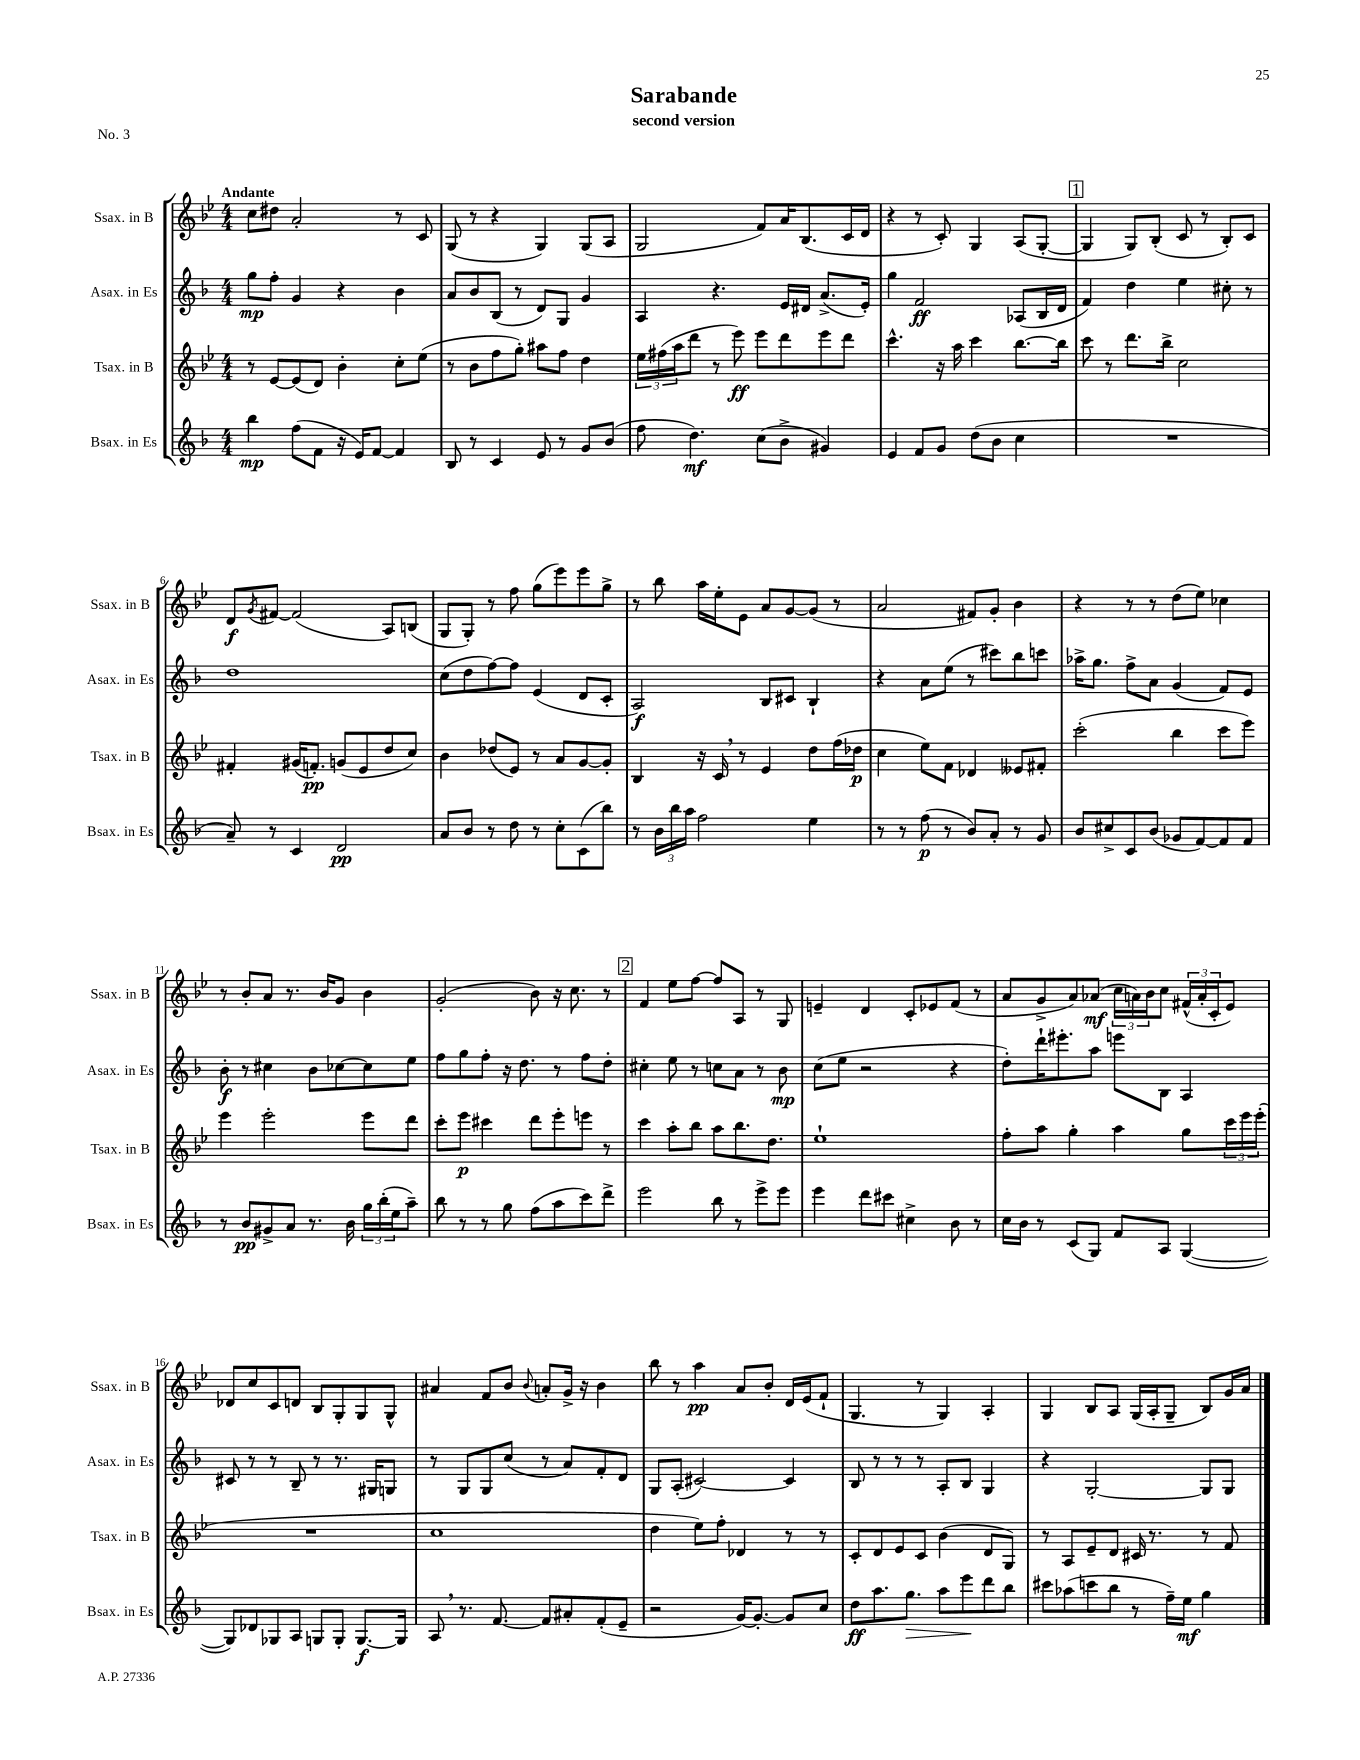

**kern	**dynam	**kern	**dynam	**kern	**dynam	**kern	**dynam
*part4	*part4	*part3	*part3	*part2	*part2	*part1	*part1
*staff4	*staff4	*staff3	*staff3	*staff2	*staff2	*staff1	*staff1
*I"Bsax. in Es	*	*I"Tsax. in B	*	*I"Asax. in Es	*	*I"Ssax. in B	*
*I'Bsax. in Es	*	*I'Tsax. in B	*	*I'Asax. in Es	*	*I'Ssax. in B	*
*clefG2	*	*clefG2	*	*clefG2	*	*clefG2	*
*k[b-]	*	*k[b-e-]	*	*k[b-]	*	*k[b-e-]	*
*M4/4	*	*M4/4	*	*M4/4	*	*M4/4	*
=1	=1	=1	=1	=1	=1	=1	=1
!	!	!	!	!	!	!LO:TX:a:B:t=Andante	!
4bb-\	mp	8r	.	8gg\L	mp	8cc\L	.
.	.	[8e-/L	.	8ff'\J	.	8dd#X\J	.
(8ff\L	.	(8e-/]	.	4g/	.	2a'/	.
8f\J	.	8d/J)	.	.	.	.	.
16r	.	4b-'\	.	4r	.	.	.
16e/KL)	.	.	.	.	.	.	.
[8f/J	.	.	.	.	.	.	.
4f/]	.	8cc'\L	.	4b-\	.	8r	.
.	.	(8ee-\J	.	.	.	8c/	.
=2	=2	=2	=2	=2	=2	=2	=2
8B-/	.	8r	.	8a/L	.	(8G/	.
8r	.	8b-\L	.	8b-/	.	8r	.
4c/	.	8ff\	.	(8B-/J	.	4r	.
.	.	8gg'\J)	.	8r	.	.	.
8e/	.	8aa#X\L	.	8d/L)	.	4G/)	.
8r	.	8ff\J	.	8G/J	.	.	.
8g/L	.	4dd\	.	4g/	.	(8G/L	.
(8b-/J	.	.	.	.	.	8A/J	.
=3	=3	=3	=3	=3	=3	=3	=3
8ff\	.	24ee-\LL	.	4A/	.	2G/	.
.	.	(24ff#X\	.	.	.	.	.
.	.	24aa\J	.	.	.	.	.
4.dd\)	mf	8ddd\J	.	.	.	.	.
.	.	8r	.	4.r	.	.	.
.	.	8eee-\)	ff	.	.	.	.
(8cc\L	.	8eee-\L	.	.	.	8f/L)	.
8b-^\J	.	8ddd\	.	16e/LL	.	16a/K	.
.	.	.	.	16d#X/JJ	.	(8.B-/	.
4g#X/)	.	8eee-\	.	(8.a^/L	.	.	.
.	.	8ddd\J	.	.	.	16c/L	.
.	.	.	.	16e'/Jk)	.	16d/JJ	.
=4	=4	=4	=4	=4	=4	=4	=4
4e/	.	4.ccc^^\	.	4gg\	.	4r	.
8f/L	.	.	.	2f/	ff	8r	.
8g/J	.	16r	.	.	.	8c'/)	.
.	.	16aa\	.	.	.	.	.
(8dd\L	.	4ccc\	.	.	.	4G/	.
8b-\J	.	.	.	.	.	.	.
4cc\	.	[8.bb-\L	.	(8A-X/L	.	(8A/L	.
.	.	.	.	16B-/L	.	[8G'/J	.
.	.	16bb-\Jk]	.	16d/JJ	.	.	.
!!LO:REH:place=s1:t=1
=5	=5	=5	=5	=5	=5	=5	=5
1r	.	8ccc\	.	4f/)	.	4G/]	.
.	.	8r	.	.	.	.	.
.	.	8.ddd\L	.	4dd\	.	8G/L)	.
.	.	.	.	.	.	(8B-'/J	.
.	.	16bb-^\Jk	.	.	.	.	.
.	.	2cc\	.	4ee\	.	8c/	.
.	.	.	.	.	.	8r	.
.	.	.	.	8cc#X'\	.	8B-'/L)	.
.	.	.	.	8r	.	8c/J	.
!!LO:LB:g=z
=6	=6	=6	=6	=6	=6	=6	=6
8a~/)	.	4f#X'/	.	1dd	.	8d/L	f
.	.	.	.	.	.	8qg/	.
8r	.	.	.	.	.	[8f#X/J	.
4c/	.	(16g#X/KL	.	.	.	(2f#/]	.
.	.	8.fn'/J)	pp	.	.	.	.
2d/	pp	(8gn/L	.	.	.	.	.
.	.	8e-/	.	.	.	.	.
.	.	8dd/	.	.	.	8A/L)	.
.	.	8cc/J)	.	.	.	(8Bn/J	.
=7	=7	=7	=7	=7	=7	=7	=7
8a/L	.	4b-\	.	(8cc\L	.	8G/L	.
8b-/J	.	.	.	8dd\	.	8G'/J)	.
8r	.	(8dd-X/L	.	[8ff\)	.	8r	.
8dd\	.	8e-/J)	.	8ff\J]	.	8ff\	.
8r	.	8r	.	(4e/	.	(8gg\L	.
8cc'\L	.	8a/L	.	.	.	8eee-\)	.
(8c\	.	[8g/	.	8d/L	.	8eee-\	.
8bb-\J)	.	8g'/J]	.	8c'/J	.	8gg^\J	.
=8	=8	=8	=8	=8	=8	=8	=8
8r	.	4B-/	.	2A/)	f	8r	.
24b-\LL	.	.	.	.	.	8bb-\	.
24bb-\	.	.	.	.	.	.	.
24aa\JJ	.	.	.	.	.	.	.
2ff\	.	16r	.	.	.	16aa\LL	.
.	.	16c,/	.	.	.	16ee-'\J	.
.	.	8r	.	.	.	8e-\J	.
.	.	4e-/	.	8B-/L	.	8a/L	.
.	.	.	.	8c#X/J	.	[8g/	.
4ee\	.	8dd\L	.	4B-`/	.	(8g/J]	.
.	.	(16ff\L	.	.	.	8r	.
.	.	16dd-X\JJ	p	.	.	.	.
=9	=9	=9	=9	=9	=9	=9	=9
8r	.	4cc\	.	4r	.	2a/	.
8r	.	.	.	.	.	.	.
(8ff\	p	8ee-\L)	.	8a\L	.	.	.
8r	.	8f\J	.	(8ee\J	.	.	.
8b-/L)	.	4d-X/	.	8r	.	8f#X/L)	.
8a'/J	.	.	.	8ccc#X\L)	.	8g'/J	.
8r	.	8e--X/L	.	8bb-\	.	4b-\	.
8g/	.	8f#X'/J	.	8cccn\J	.	.	.
=10	=10	=10	=10	=10	=10	=10	=10
8b-/L	.	(2ccc'\	.	16aa-X^\KL	.	4r	.
.	.	.	.	8.gg\J	.	.	.
8cc#X^/	.	.	.	.	.	.	.
8c/	.	.	.	8ff^\L	.	8r	.
(8b-/J	.	.	.	8a\J	.	8r	.
8g-X/L	.	4bb-\	.	(4g/	.	(8dd\L	.
[8f/)	.	.	.	.	.	8ee-\J)	.
8f/]	.	8ccc\L	.	8f/L)	.	4cc-X\	.
8f/J	.	8eee-\J)	.	8e/J	.	.	.
!!LO:LB:g=z
=11	=11	=11	=11	=11	=11	=11	=11
8r	.	4eee-\	.	8b-'\	f	8r	.
8b-/L	pp	.	.	8r	.	8b-'/L	.
8g#X^/	.	2eee-'\	.	4cc#X\	.	8a/J	.
8a/J	.	.	.	.	.	8.r	.
8.r	.	.	.	8b-\L	.	.	.
.	.	.	.	.	.	16b-/KL	.
.	.	.	.	[8cc-X\	.	8g/J	.
16b-\	.	.	.	.	.	.	.
24gg\LL	.	8eee-\L	.	8cc-\]	.	4b-\	.
(24bb-'\	.	.	.	.	.	.	.
24ee\J	.	.	.	.	.	.	.
8aa~\J)	.	8ddd\J	.	8ee\J	.	.	.
=12	=12	=12	=12	=12	=12	=12	=12
8bb-\	.	8ccc'\L	.	8ff\L	.	(2g'/	.
8r	.	8eee-\J	p	8gg\	.	.	.
8r	.	4ccc#X\	.	8ff'\J	.	.	.
8gg\	.	.	.	16r	.	.	.
.	.	.	.	8.dd\	.	.	.
(8ff\L	.	8ddd\L	.	.	.	8b-\)	.
8aa\	.	8eee-'\	.	8r	.	16r	.
.	.	.	.	.	.	8.cc\	.
8ccc\)	.	8eeen\J	.	8ff\L	.	.	.
8ddd^\J	.	8r	.	8dd'\J	.	8r	.
!!LO:REH:place=s1:t=2
=13	=13	=13	=13	=13	=13	=13	=13
2eee\	.	4ccc\	.	4cc#X'\	.	4f/	.
.	.	8aa'\L	.	8ee\	.	8ee-\L	.
.	.	8bb-\J	.	8r	.	[8ff\J	.
8bb-\	.	8aa\L	.	8ccn\L	.	8ff/L]	.
8r	.	8.bb-\	.	8a\J	.	8A/J	.
8eee^\L	.	.	.	8r	.	8r	.
.	.	8.dd\J	.	.	.	.	.
8eee\J	.	.	.	8b-\	mp	8G/	.
=14	=14	=14	=14	=14	=14	=14	=14
4eee\	.	1ee-`	.	(8cc\L	.	4en~/	.
.	.	.	.	8ee\J	.	.	.
8ddd\L	.	.	.	2r	.	4d/	.
8ccc#X\J	.	.	.	.	.	.	.
4cc#X^\	.	.	.	.	.	8c'/L	.
.	.	.	.	.	.	8e-X/	.
8b-\	.	.	.	4r	.	(8f/J	.
8r	.	.	.	.	.	8r	.
=15	=15	=15	=15	=15	=15	=15	=15
16cc\LL	.	8ff'\L	.	8dd'\L)	.	8a/L	.
16b-\JJ	.	.	.	.	.	.	.
8r	.	8aa\J	.	16ddd`\K	.	8g^/	.
.	.	.	.	8.eee#X'\	.	.	.
(8c/L	.	4gg'\	.	.	.	8a/)	.
8G/J)	.	.	.	8aa\J	.	(8a-X/J	mf
8f/L	.	4aa\	.	8eeen\L	.	24cc\LL	.
.	.	.	.	.	.	24an\)	.
.	.	.	.	.	.	24b-\J	.
8A/J	.	.	.	8B-\J	.	8cc\J	.
([4G/	.	8gg\L	.	4A/	.	(24f#X^^/LL	.
.	.	.	.	.	.	24a'/	.
.	.	.	.	.	.	24c'/J	.
.	.	24ccc\L	.	.	.	8e-/J)	.
.	.	24eee-\	.	.	.	.	.
.	.	(24eee-'\JJ	.	.	.	.	.
!!LO:LB:g=z
=16	=16	=16	=16	=16	=16	=16	=16
8G/L])	.	1r	.	8c#X/	.	8d-X/L	.
8d-X/	.	.	.	8r	.	8cc/	.
8G-X/	.	.	.	8r	.	8c/	.
8A/J	.	.	.	8B-~/	.	8dn/J	.
8Gn/L	.	.	.	8r	.	8B-/L	.
8G'/J	.	.	.	8.r	.	8G'/	.
[8.G/L	f	.	.	.	.	8G/	.
.	.	.	.	16G#X/KL	.	.	.
.	.	.	.	8Gn/J	.	8G^^/J	.
16G/Jk]	.	.	.	.	.	.	.
=17	=17	=17	=17	=17	=17	=17	=17
8A,/	.	1cc	.	8r	.	4a#X/	.
8.r	.	.	.	8G/L	.	.	.
.	.	.	.	8G/	.	8f/L	.
[8.f/	.	.	.	.	.	.	.
.	.	.	.	(8cc/J	.	8b-/J	.
.	.	.	.	.	.	8qqb-/	.
8f/L]	.	.	.	8r	.	8an'/L	.
8a#X'/	.	.	.	8a/L)	.	16g^/Jk	.
.	.	.	.	.	.	16r	.
(8f'/	.	.	.	8f'/	.	4b-\	.
8e~/J	.	.	.	8d/J	.	.	.
=18	=18	=18	=18	=18	=18	=18	=18
2r	.	4dd\	.	8G/L	.	8bb-\	.
.	.	.	.	(8A'/J	.	8r	.
.	.	8ee-\L)	.	[2c#X/)	.	4aa\	pp
.	.	8ff'\J	.	.	.	.	.
[16g/KL)	.	4d-X/	.	.	.	8a/L	.
8.g'/J_	.	.	.	.	.	.	.
.	.	.	.	.	.	8b-'/J	.
8g/L]	.	8r	.	4c#/]	.	16d/LL	.
.	.	.	.	.	.	(16e-/J	.
8cc/J	.	8r	.	.	.	8f`/J	.
=19	=19	=19	=19	=19	=19	=19	=19
8dd\L	ff	8c'/L	.	8B-/	.	4.G/	.
8.aa\	.	8d/	.	8r	.	.	.
.	.	8e-/	.	8r	.	.	.
!	!LO:HP:b	!	!	!	!	!	!
8.gg\J	>	.	.	.	.	.	.
.	.	8c/J	.	8r	.	8r	.
8aa\L	.	(4b-\	.	8A'/L	.	4G/)	.
8eee\	.	.	.	8B-/J	.	.	.
8ddd\	]	8d/L	.	4G/	.	4A'/	.
8bb-\J	.	8G/J)	.	.	.	.	.
=20	=20	=20	=20	=20	=20	=20	=20
8ccc#X\L	.	8r	.	4r	.	4G/	.
(8aa-X\	.	8A/L	.	.	.	.	.
8cccn\	.	8e-~/	.	[2G'/	.	8B-/L	.
8bb-\J	.	8d/J	.	.	.	8A/J	.
8r	.	16c#X/	.	.	.	(16G/LL	.
.	.	8.r	.	.	.	16A'/J	.
16ff~\LL)	.	.	.	.	.	8G~/J	.
16ee\JJ	mf	.	.	.	.	.	.
4gg\	.	8r	.	8G/L]	.	8B-/L)	.
.	.	8f/	.	8G/J	.	16g/L	.
.	.	.	.	.	.	16a/JJ	.
==	==	==	==	==	==	==	==
*-	*-	*-	*-	*-	*-	*-	*-
